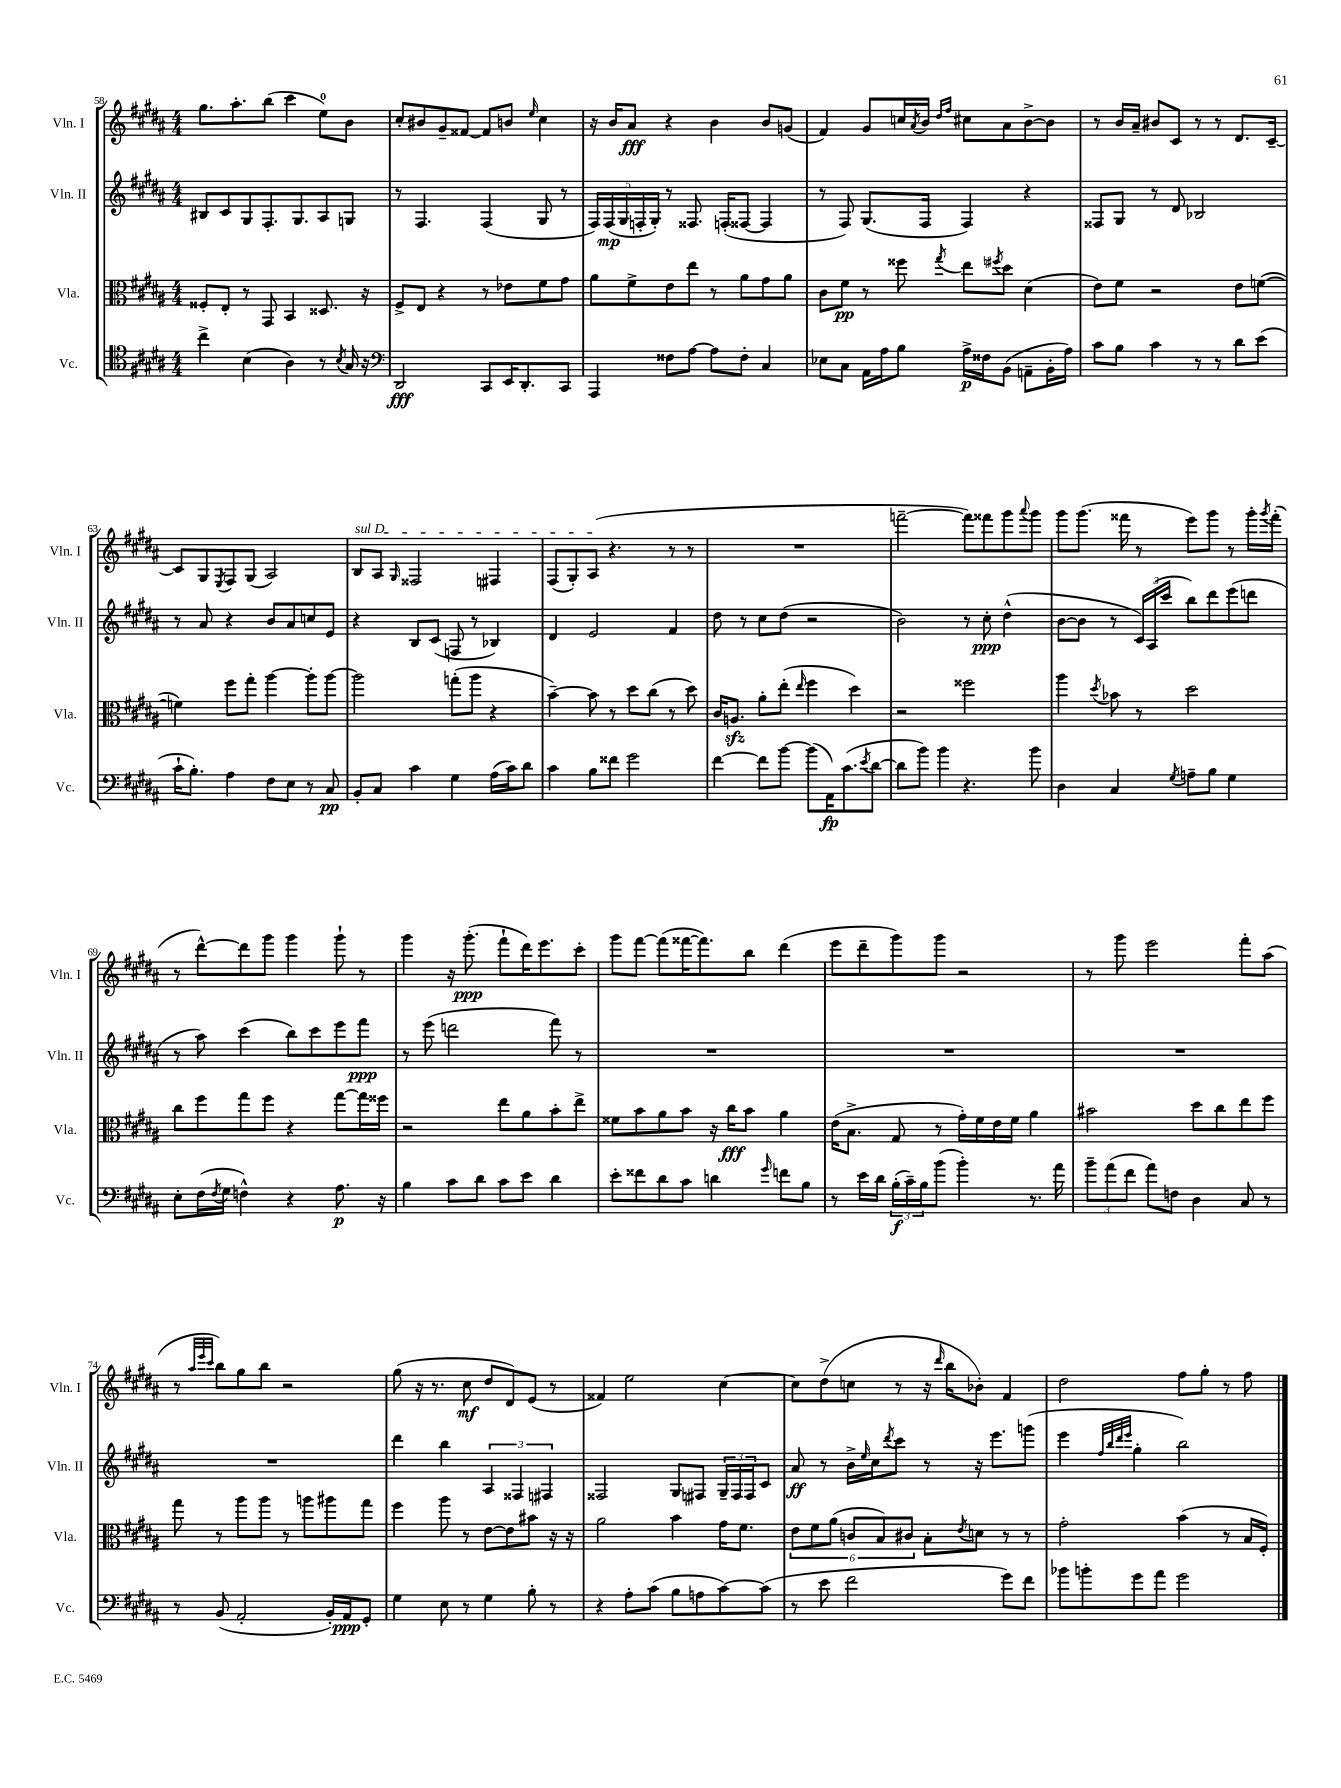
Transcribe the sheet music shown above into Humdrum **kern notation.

**kern	**dynam	**kern	**dynam	**kern	**dynam	**kern	**dynam
*part4	*part4	*part3	*part3	*part2	*part2	*part1	*part1
*staff4	*staff4	*staff3	*staff3	*staff2	*staff2	*staff1	*staff1
*I"Vc.	*	*I"Vla.	*	*I"Vln. II	*	*I"Vln. I	*
*I'Vc.	*	*I'Vla.	*	*I'Vln. II	*	*I'Vln. I	*
*clefC4	*	*clefC3	*	*clefG2	*	*clefG2	*
*k[f#c#g#d#a#]	*	*k[f#c#g#d#a#]	*	*k[f#c#g#d#a#]	*	*k[f#c#g#d#a#]	*
*M4/4	*	*M4/4	*	*M4/4	*	*M4/4	*
=58	=58	=58	=58	=58	=58	=58	=58
4cc#^\	.	8F##X'/L	.	8B#X/L	.	8.gg#\L	.
.	.	8E'/J	.	8c#/	.	.	.
.	.	.	.	.	.	8.aa#'\	.
(4B\	.	8r	.	8G#/	.	.	.
.	.	8GG#/	.	8.F#'/	.	(8bb\J	.
4A#\)	.	4BB/	.	.	.	4ccc#\	.
.	.	.	.	8.G#/	.	.	.
8r	.	8.D##X/	.	8A#/	.	8ee\L)	.
8qB/	.	.	.	.	.	.	.
16G#/	.	.	.	8Gn/J	.	8b\J	.
16r	.	16r	.	.	.	.	.
=59	=59	=59	=59	=59	=59	=59	=59
*clefF4	*	*	*	*	*	*	*
2DD#/	fff	8F#^/L	.	8r	.	8cc#'/L	.
.	.	8E/J	.	4.F#/	.	8b#X/	.
.	.	4r	.	.	.	8g#~/	.
.	.	.	.	.	.	[8f##X/J	.
8CC#/L	.	8r	.	(4F#/	.	8f##/L]	.
16EE/K	.	8e-X\L	.	.	.	8bn/J	.
8.DD#'/	.	.	.	.	.	.	.
.	.	.	.	.	.	16qqee/	.
.	.	8f#\	.	8G#/	.	4cc#\	.
8CC#/J	.	8g#\J	.	8r	.	.	.
=60	=60	=60	=60	=60	=60	=60	=60
4AAA#/	.	8a#\L	.	20F#/LL)	.	16r	.
.	.	.	.	(20F#/	mp	.	.
.	.	.	.	.	.	16b/KL	.
.	.	.	.	20G#/	.	.	.
.	.	8f#^\	.	.	.	8a#/J	fff
.	.	.	.	20Fn'/	.	.	.
.	.	.	.	20G#'/JJ)	.	.	.
8F##X\L	.	8e\	.	8r	.	4r	.
[8A#\J	.	8ee\J	.	8.F##X/	.	.	.
8A#\L]	.	8r	.	.	.	4b\	.
.	.	.	.	(16Fn'/KL	.	.	.
8F##'\J	.	8a#\L	.	[8F##X/J	.	.	.
4C#/	.	8g#\	.	4F##/]	.	8b/L	.
.	.	8a#\J	.	.	.	(8gn/J	.
=61	=61	=61	=61	=61	=61	=61	=61
8E-X\L	.	8c#\L	.	8r	.	4f#/)	.
8C#\J	.	8f#\J	pp	8F#/)	.	.	.
16AA#\LL	.	8r	.	(8.G#/L	.	8g#/L	.
16A#\J	.	.	.	.	.	.	.
8B\J	.	8ff##X\	.	.	.	16ccn/L	.
.	.	.	.	.	.	8qa#/	.
.	.	.	.	16F#/Jk	.	16b/JJ	.
.	.	.	.	.	.	16qqdd#/LL	.
.	.	8qgg#/	.	.	.	16qqff#/JJ	.
16A#^\LL	p	8ee\L	.	4F#/)	.	8cc#X\L	.
16F##X\J	.	.	.	.	.	.	.
.	.	8qff#X/	.	.	.	.	.
(8BB\J	.	8dd#\J	.	.	.	8a#\	.
8AAn~\L	.	(4d#\	.	4r	.	[8b^\	.
16BB'\L	.	.	.	.	.	8b\J]	.
16A#\JJ)	.	.	.	.	.	.	.
=62	=62	=62	=62	=62	=62	=62	=62
8c#\L	.	8e\L)	.	8F##X/L	.	8r	.
8B\J	.	8f#\J	.	8G#/J	.	16b/LL	.
.	.	.	.	.	.	16a#~/JJ	.
4c#\	.	2r	.	8r	.	8b#X/L	.
.	.	.	.	8d#/	.	8c#/J	.
8r	.	.	.	2B-X/	.	8r	.
8r	.	.	.	.	.	8r	.
8d#\L	.	8e\L	.	.	.	8.d#/L	.
(8e\J	.	([8fn\J	.	.	.	.	.
.	.	.	.	.	.	[16c#~/Jk	.
!!LO:LB:g=z
=63	=63	=63	=63	=63	=63	=63	=63
16c#`\KL	.	4fn\])	.	8r	.	8c#/L]	.
8.B'\J)	.	.	.	.	.	.	.
.	.	.	.	8a#/	.	8G#/	.
.	.	.	.	.	.	8qE/	.
4A#\	.	8ff#\L	.	4r	.	8F#/	.
.	.	8gg#'\J	.	.	.	(8G#/J	.
8F#\L	.	[4aa#\	.	8b/L	.	2A#/)	.
8E\J	.	.	.	8a#/	.	.	.
8r	.	8aa#'\L]	.	8ccn/	.	.	.
8C#/	pp	[8aa#\J	.	8e/J	.	.	.
=64	=64	=64	=64	=64	=64	=64	=64
!	!	!	!	!	!	!LO:TX:a:i:t=sul D	!
8BB'/L	.	2aa#\]	.	4r	.	8B/L	.
8C#/J	.	.	.	.	.	8A#/J	.
.	.	.	.	.	.	16qqG#/	.
4c#\	.	.	.	8B/L	.	2F##X/	.
.	.	.	.	(8c#/J	.	.	.
4G#\	.	(8ggn'\L	.	8Fn/	.	.	.
.	.	8aa#\J	.	8r	.	.	.
(16A#\LL	.	4r	.	4B-X/)	.	4F#X/	.
16c#\J)	.	.	.	.	.	.	.
8d#\J	.	.	.	.	.	.	.
=65	=65	=65	=65	=65	=65	=65	=65
4c#\	.	[4b~\)	.	4d#/	.	(8F#/L	.
.	.	.	.	.	.	8G#'/)	.
8B\L	.	8b\]	.	2e/	.	(8A#/J	.
8f##X\J	.	8r	.	.	.	4.r	.
2g#\	.	8dd#\L	.	.	.	.	.
.	.	(8cc#\J	.	.	.	.	.
.	.	8r	.	4f#/	.	8r	.
.	.	8dd#\)	.	.	.	8r	.
=66	=66	=66	=66	=66	=66	=66	=66
[4f#\	.	16c#/KL	.	8dd#\	.	1r	.
.	.	8.Anzz/J	.	.	.	.	.
.	.	.	.	8r	.	.	.
8f#\L]	.	8a#'\L	.	8cc#\L	.	.	.
[8b\J	.	(8ee'\J	.	(8dd#\J	.	.	.
.	.	16qqee/	.	.	.	.	.
(8b\L]	.	4ff#\	.	2r	.	.	.
16AA#\K)	fp	.	.	.	.	.	.
(8.c#\	.	.	.	.	.	.	.
.	.	4dd#\)	.	.	.	.	.
8qe/	.	.	.	.	.	.	.
[8d#\J	.	.	.	.	.	.	.
=67	=67	=67	=67	=67	=67	=67	=67
8d#\L]	.	2r	.	2b\)	.	[2fffn~\	.
8b\J)	.	.	.	.	.	.	.
4b\	.	.	.	.	.	.	.
4.r	.	2ff##X\	.	8r	.	8fff\L])	.
.	.	.	.	8cc#'\	ppp	8fff##X\	.
.	.	.	.	(4dd#^^\	.	8ggg#\	.
.	.	.	.	.	.	8qqaaa#/	.
8b\	.	.	.	.	.	8ggg#\J	.
=68	=68	=68	=68	=68	=68	=68	=68
4D#\	.	4aa#\	.	[8b\L	.	8ggg#\L	.
.	.	.	.	8b\J]	.	(8.ggg#\J	.
.	.	8qdd#/	.	.	.	.	.
4C#/	.	8b-X\	.	8r	.	.	.
.	.	.	.	.	.	16fff##X\	.
.	.	8r	.	24c#/LL)	.	8r	.
.	.	.	.	(24A#/	.	.	.
.	.	.	.	24ccc#/JJ	.	.	.
8qG#/	.	.	.	.	.	.	.
8An~\L	.	2dd#\	.	8bb\L)	.	8eee\L)	.
8B\J	.	.	.	8ddd#\	.	8ggg#\J	.
4G#\	.	.	.	(8eee\	.	8r	.
.	.	.	.	8dddn\J	.	16ggg#'\LL	.
.	.	.	.	.	.	8qggg#/	.
.	.	.	.	.	.	(16fff##'\JJ	.
!!LO:LB:g=z
=69	=69	=69	=69	=69	=69	=69	=69
8E'\L	.	8cc#\L	.	8r	.	8r	.
(16F#\L	.	8ff#\	.	8aa#\)	.	[8ddd#^^\L)	.
8qF#/	.	.	.	.	.	.	.
16G#\JJ	.	.	.	.	.	.	.
4Fn^^\)	.	8gg#\	.	(4ccc#\	.	8ddd#\]	.
.	.	8ff#\J	.	.	.	8ggg#\J	.
4r	.	4r	.	8bb\L)	.	4ggg#\	.
.	.	.	.	8ccc#\	.	.	.
8.A#\	p	[8gg#\L	.	8eee\	.	8ggg#`\	.
.	.	16gg#\L]	.	8fff#\J	ppp	8r	.
16r	.	16ff##X\JJ	.	.	.	.	.
=70	=70	=70	=70	=70	=70	=70	=70
4B\	.	2r	.	8r	.	4ggg#\	.
.	.	.	.	(8eee\	.	.	.
8c#\L	.	.	.	2dddn\	.	16r	.
.	.	.	.	.	.	(8.ggg#'\	ppp
8d#\J	.	.	.	.	.	.	.
8c#\L	.	8ee\L	.	.	.	8fff#`\L	.
8e\J	.	8a#\	.	.	.	16ddd#\K)	.
.	.	.	.	.	.	8.eee\	.
4d#\	.	8b'\	.	8fff#\)	.	.	.
.	.	8ee^\J	.	8r	.	8ccc#'\J	.
=71	=71	=71	=71	=71	=71	=71	=71
8e'\L	.	8f##X\L	.	1r	.	8ggg#\L	.
8f##X\	.	8b\	.	.	.	[8fff#\J	.
8d#\	.	8a#\	.	.	.	(8fff#\L]	.
8c#\J	.	8b\J	.	.	.	[16fff##X\K	.
.	.	.	.	.	.	8.fff##\])	.
4dn\	.	16r	.	.	.	.	.
.	.	16cc#\KL	fff	.	.	.	.
.	.	8b\J	.	.	.	8bb\J	.
16qqg#/	.	.	.	.	.	.	.
8fn\L	.	4a#\	.	.	.	(4ddd#\	.
8B\J	.	.	.	.	.	.	.
=72	=72	=72	=72	=72	=72	=72	=72
8r	.	(16e\KL	.	1r	.	8eee\L	.
.	.	8.B^\J	.	.	.	.	.
16e\LL	.	.	.	.	.	8ddd#~\	.
16d#\JJ	.	.	.	.	.	.	.
(24B'\LL	f	8G#/	.	.	.	8ggg#\)	.
24c#~\)	.	.	.	.	.	.	.
24B\J	.	.	.	.	.	.	.
(8b\J	.	8r	.	.	.	8ggg#\J	.
4b'\)	.	16g#'\LL)	.	.	.	2r	.
.	.	16f#\	.	.	.	.	.
.	.	16e\	.	.	.	.	.
.	.	16f#\JJ	.	.	.	.	.
8.r	.	4a#\	.	.	.	.	.
16a#\	.	.	.	.	.	.	.
=73	=73	=73	=73	=73	=73	=73	=73
12b~\L	.	2b#X\	.	1r	.	8r	.
(12a#\	.	.	.	.	.	.	.
.	.	.	.	.	.	8ggg#\	.
12f#\J	.	.	.	.	.	.	.
8a#\L)	.	.	.	.	.	2eee\	.
8Fn\J	.	.	.	.	.	.	.
4D#\	.	8dd#\L	.	.	.	.	.
.	.	8cc#\	.	.	.	.	.
8C#/	.	8ee\	.	.	.	8fff#'\L	.
8r	.	8ff#\J	.	.	.	(8aa#\J	.
!!LO:LB:g=z
=74	=74	=74	=74	=74	=74	=74	=74
8r	.	8gg#\	.	1r	.	8r	.
.	.	.	.	.	.	32qqaa#/LLL	.
.	.	.	.	.	.	32qqeee/	.
.	.	.	.	.	.	32qqccc#/JJJ	.
(8BB/	.	8r	.	.	.	8bb\L)	.
2AA#'/	.	8aa#\L	.	.	.	8gg#\	.
.	.	8aa#\J	.	.	.	8bb\J	.
.	.	8r	.	.	.	2r	.
.	.	8aan\L	.	.	.	.	.
16BB'/LL)	.	8aa#X\	.	.	.	.	.
16AA#/J	ppp	.	.	.	.	.	.
8GG#'/J	.	8gg#\J	.	.	.	.	.
=75	=75	=75	=75	=75	=75	=75	=75
4G#\	.	4ff#\	.	4ddd#\	.	(8gg#\	.
.	.	.	.	.	.	16r	.
.	.	.	.	.	.	8.r	.
8E\	.	8aa#\	.	4bb\	.	.	.
8r	.	8r	.	.	.	8cc#\	mf
4G#\	.	[8e\L	.	6A#/	.	8dd#/L	.
.	.	8e\]	.	.	.	8d#/)	.
.	.	.	.	6F##X/	.	.	.
8B'\	.	8b#X\J	.	.	.	(8e/J	.
.	.	.	.	6F#X/	.	.	.
8r	.	16r	.	.	.	8r	.
.	.	16r	.	.	.	.	.
=76	=76	=76	=76	=76	=76	=76	=76
4r	.	2a#\	.	2F##X/	.	4f##X/)	.
8A#'\L	.	.	.	.	.	2ee\	.
(8c#\J	.	.	.	.	.	.	.
8B\L	.	4b\	.	8G#/L	.	.	.
8An\	.	.	.	8F#X/J	.	.	.
[8c#\)	.	16g#\KL	.	24G#~/LL	.	[4cc#\	.
.	.	.	.	24F#/	.	.	.
.	.	8.f#\J	.	.	.	.	.
.	.	.	.	24F#/J	.	.	.
(8c#\J]	.	.	.	8c#/J	.	.	.
=77	=77	=77	=77	=77	=77	=77	=77
8r	.	12e\L	.	8a#/	ff	8cc#\L]	.
.	.	12f#\	.	.	.	.	.
8e\	.	.	.	8r	.	(8dd#^\	.
.	.	(12a#\J	.	.	.	.	.
2f#\	.	12cn/L	.	16b^\LL	.	8ccn\J	.
.	.	.	.	16qqee/	.	.	.
.	.	.	.	16cc#\J	.	.	.
.	.	12B/)	.	.	.	.	.
.	.	.	.	8qddd#/	.	.	.
.	.	.	.	8ccc#\J	.	8r	.
.	.	12c#X/J	.	.	.	.	.
.	.	8B'\L	.	8r	.	16r	.
.	.	.	.	.	.	16qqddd#/	.
.	.	.	.	.	.	16bb\KL	.
.	.	8qe/	.	.	.	.	.
.	.	8dn\J	.	16r	.	8b-X'\J)	.
.	.	.	.	8.eee\L	.	.	.
8g#\L)	.	8r	.	.	.	4f#/	.
8f#\J	.	8r	.	(8gggn\J	.	.	.
=78	=78	=78	=78	=78	=78	=78	=78
8b-X\L	.	2g#'\	.	4eee\	.	2dd#\	.
8bn'\	.	.	.	.	.	.	.
.	.	.	.	32qqff#/LLL	.	.	.
.	.	.	.	32qqbb/	.	.	.
.	.	.	.	32qqddd#/	.	.	.
.	.	.	.	32qqeee/JJJ	.	.	.
8g#\	.	.	.	4gg#'\	.	.	.
8a#\J	.	.	.	.	.	.	.
2g#\	.	(4b\	.	2bb\)	.	8ff#\L	.
.	.	.	.	.	.	8gg#'\J	.
.	.	8r	.	.	.	8r	.
.	.	16B/LL	.	.	.	8ff#\	.
.	.	16F#'/JJ)	.	.	.	.	.
==	==	==	==	==	==	==	==
*-	*-	*-	*-	*-	*-	*-	*-
